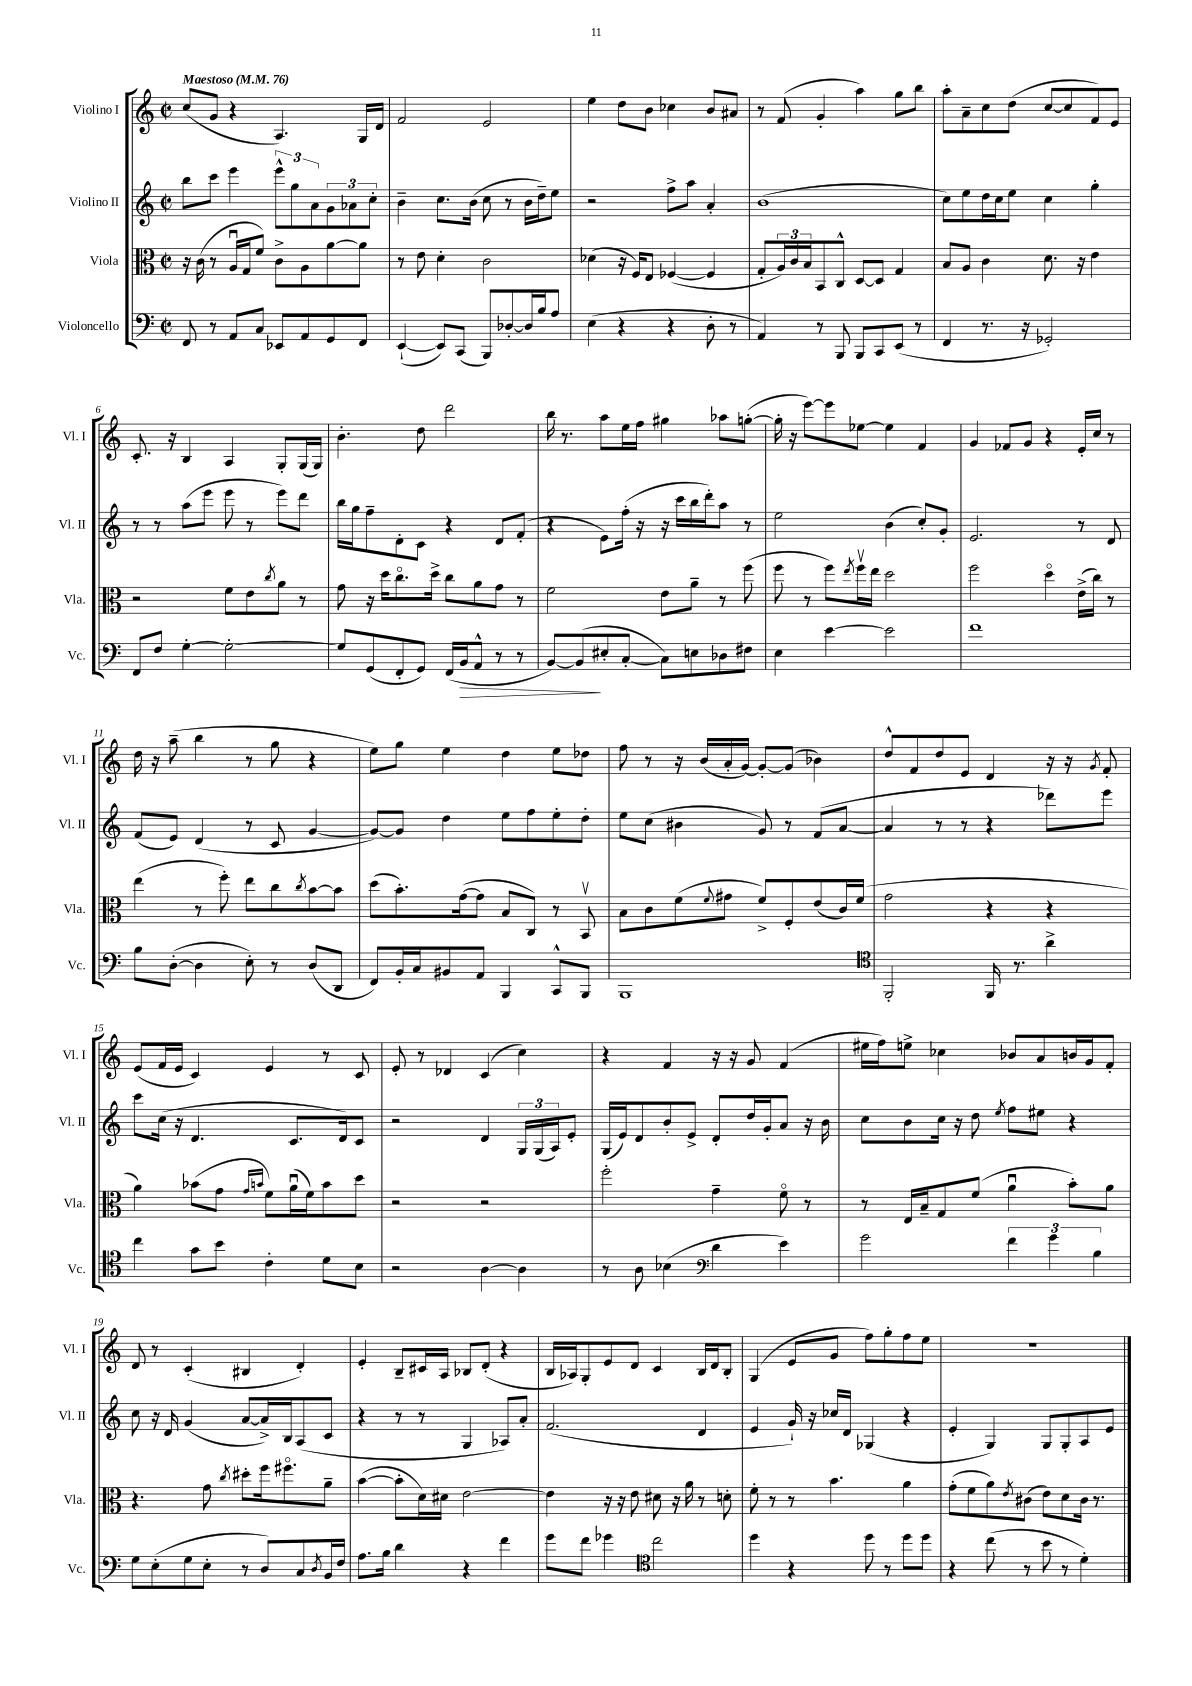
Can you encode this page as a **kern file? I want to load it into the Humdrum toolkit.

**kern	**kern	**kern	**kern
*staff4	*staff3	*staff2	*staff1
*clefF4	*clefC3	*clefG2	*clefG2
*k[]	*k[]	*k[]	*k[]
*M2/2	*M2/2	*M2/2	*M2/2
*met(c|)	*met(c|)	*met(c|)	*met(c|)
*MM76	*MM76	*MM76	*MM76
8FF/	16r	8bb\L	(8cc/L
.	(16c\	.	.
8r	8r	8ccc\J	8g/J
8AA/L	16Au/LL	4eee\	4r
.	16G/J	.	.
8C/J	8f/J)	.	.
8EE-/L	8c^\L	12eee^^\L	4.A/)
.	.	12gg\	.
8AA/	8A\	.	.
.	.	12a\	.
8GG/	[8a\	12g\	.
.	.	12a-\	.
8FF/J	8a\]J	.	16G/LL
.	.	12cc'\J	.
.	.	.	16d/JJ
=	=	=	=
([4EE`/	8r	4b~\	2f/
.	8e\	.	.
8EE/]L)	4d'\	8.cc\L	.
(8CC/J	.	.	.
.	.	(16b\Jk	.
8BBB/L)	2c\	8cc\	2e/
[8D-'/	.	8r	.
16D-/]L	.	16b\LL	.
16B/J	.	16dd~\J)	.
8A/J	.	8ee\J	.
=	=	=	=
(4E\	(4d-\	2r	4ee\
4r	16r	.	8dd\L
.	16F/LK)	.	.
.	8E/J	.	8b\J
4r	([4F-/	8ff^\L	4cc-\
.	.	8aa\J	.
8D'\	4F-/]	4a'/	8b/L
8r	.	.	8a#/J
=	=	=	=
4AA/)	8G'/L	(1b	8r
.	24A/L)	.	(8f/
.	24c/	.	.
.	24B/J	.	.
8r	8BB/	.	4g'/
8BBB/	8C^^/J	.	.
8BBB/L	[8D/L	.	4aa\)
8CC/	8D/]J	.	.
(8EE/J	4G/	.	8gg\L
8r	.	.	8bb\J
=	=	=	=
4FF/	8B/L	8cc\L)	8aa'\L
.	8A/J	8ee\	8a~\
8.r	4c\	16dd\L	8cc\
.	.	16cc\J	.
.	.	8ee\J	(8dd\J
16r	.	.	.
2GG-'/)	8.d\	4cc\	[8cc/L
.	.	.	8cc/]
.	16r	.	.
.	4e\	4gg'\	8f/)
.	.	.	8e/J
=	=	=	=
8FF/L	2r	8r	8.c'/
8F/J	.	8r	.
.	.	.	16r
[4G'\	.	(8aa\L	4B/
.	.	8eee\J	.
2G'\_	8f\L	8eee\	4A/
.	8e\	8r	.
.	8qcc/	.	.
.	8a\J	8eee\L)	8G'/L
.	8r	8ddd\J	(16G/L
.	.	.	16G/JJ)
=	=	=	=
8G/]L	8g\	16bb\LL	4.b'\
.	.	16gg\J	.
(8GG/	16r	8ff~\	.
.	16dd\LK	.	.
8FF'/	8.cco\	8d'\	.
8GG/J)	.	8c\J	8dd\
.	16dd^\Jk	.	.
(16FF/LL	8cc\L	4r	2ddd\
16BB/J	.	.	.
8AA^^/J	8a\	.	.
8r	8g\J	8d/L	.
8r	8r	(8f'/J	.
=	=	=	=
[8BB/L)	2f\	4r	16bb\
.	.	.	8.r
(8BB/]	.	.	.
8E#'/	.	8e\L)	8aa\L
[8C'/J	.	(16ff'\Jk	16ee\L
.	.	16r	16ff\JJ
8C\]L)	8e\L	16r	4gg#\
.	.	16ccc\LL	.
8E\	8a~\J	16bb\	.
.	.	16ddd'\J)	.
8D-\	8r	8aa\J	8aa-\L
8F#\J	(8ff\	8r	([8gg'\J
=	=	=	=
4E\	8ff\	2ee\	16gg'\]
.	.	.	16r
.	8r	.	[8eee\L)
[4e\	8ff\L)	.	8eee\]
.	8qee/	.	.
.	16ffv\L	.	[8ee-\J
.	16ee\JJ	.	.
2e\]	2dd\	(4b\	4ee-\]
.	.	8cc'/L)	4f/
.	.	8g'/J	.
=	=	=	=
1f	2ff\	2.e/	4g/
.	.	.	8f-/L
.	.	.	8g/J
.	4ddo\	.	4r
.	(16e^\LL	8r	16e'/LL
.	16cc\JJ)	.	16cc/JJ
.	8r	8d/	8r
=	=	=	=
8B\L	(4ee\	(8f/L	16dd\
.	.	.	16r
([8D'\J	.	8e/J)	(8aa~\
4D\]	8r	(4d/	4bb\
.	8ff'\)	.	.
8E'\)	8ee\L	8r	8r
8r	8cc\	8c/	8gg\
.	8qcc/	.	.
(8D/L	[8b\	[4g/	4r
8DD/J	8b\]J	.	.
=	=	=	=
8FF/L)	(8dd\L	8g/_L)	8ee\L)
16BB'/L	8.b'\)	8g/]J	8gg\J
16C/J	.	.	.
8BB#/	.	4dd\	4ee\
.	([16g\k	.	.
8AA/J	8g\]J	.	.
4BBB/	8B/L	8ee\L	4dd\
.	8C/J)	8ff\	.
8CC^^/L	8r	8ee'\	8ee\L
8BBB/J	8BBv/	8dd'\J	8dd-\J
=	=	=	=
1BBB	8B\L	8ee\L	8ff\
.	8c\	(8cc\J	8r
.	(8f\	4b#\	16r
.	.	.	(16b/LL
.	8qqf/	.	.
.	8g#\J	.	16a'/
.	.	.	[16g/JJ)
.	8f^/L)	8g/)	8g'/_L
.	8F'/	8r	(8g/]J
.	(8e/	(8f/L	4b-\)
.	16c/L)	[8a/J	.
.	(16f/JJ	.	.
=	=	=	=
*clefC4	*	*	*
2FF'/	2g\	4a/]	8dd^^/L
.	.	.	8f/
.	.	8r	8dd/
.	.	8r	8e/J
16FF/	4r	4r	4d/
8.r	.	.	.
4a^\	4r	8ddd-\L)	16r
.	.	.	16r
.	.	.	8qg/
.	.	8eee\J	8f'/
=	=	=	=
4cc\	4a\)	8ccc\L	(8e/L
.	.	(16cc\Jk	16f/L
.	.	16r	16e/JJ
8g\L	(8b-\L	4.d/	4c/)
8b\J	8g\J	.	.
.	16qqg/LL	.	.
.	16qqb/JJ	.	.
4c'\	8f\L)	.	4e/
.	(16au\L	8.c/L	.
.	16f\J)	.	.
8d\L	8b\	.	8r
.	.	16d/k)	.
8B\J	8dd\J	8c/J	8c/
=	=	=	=
2r	2r	2r	8e'/
.	.	.	8r
.	.	.	4d-/
[4A\	2r	4d/	(4c/
4A\]	.	24G/LL	4cc\)
.	.	(24G/	.
.	.	24A/J)	.
.	.	8e'/J	.
=	=	=	=
8r	2ff'\	(16G/LL	4r
.	.	16e/J)	.
8A\	.	8d/	.
(4B-\	.	8b'/	4f/
.	.	8e^/J	.
*clefF4	*	*	*
4d\	4g~\	8d'/L	16r
.	.	.	16r
.	.	16dd/L	8g/
.	.	16g'/J	.
4e\)	8fo\	8a/J	(4f/
.	8r	16r	.
.	.	16b\	.
=	=	=	=
2g\	8r	8cc\L	16ee#\LL
.	.	.	16ff\J)
.	16E/LL	8b\	8ee^\J
.	16B~/J	.	.
.	8G/	16cc\Jk	4cc-\
.	.	16r	.
.	(8f/J	8dd\	.
.	.	8qee/	.
6f\	4au\	8ff\L	8b-/L
.	.	8ee#\J	8a/
6g\	.	.	.
.	8b'\L)	4r	16b/L
.	.	.	16g/J
6B\	.	.	.
.	8a\J	.	8f'/J
=	=	=	=
8G\L	4.r	8cc\	8d/
(8E'\	.	16r	8r
.	.	16d/	.
8G\	.	(4g/	(4c'/
8E'\J	8g\	.	.
.	8qcc/	.	.
8r	8dd#'\L	[8a/L	4B#/
8D/L)	16ff\k	16a^/]L)	.
.	8.ff#o\	16B/J	.
8C/	.	(8A/	4d'/)
8qD/	.	.	.
16BB/L	8a~\J	8c/J	.
16F/JJ	.	.	.
=	=	=	=
8.A\L	([4b\	4r	4e'/
16B\Jk	.	.	.
4d\	8b'\]L	8r	8B~/L
.	16d\L)	8r	16c#/L
.	16d#\JJ	.	16A/JJ
4r	[2e\	4G/	8B-/L
.	.	.	(8d'/J
4f\	.	8A-/L)	4r
.	.	8a'/J	.
=	=	=	=
8g\L	4e\]	(2.f/	16B/LL
.	.	.	16A-/J)
8f\J	.	.	8G'/
4g-\	16r	.	8e/
.	16r	.	.
.	8e\	.	8d/J
*clefC4	*	*	*
2cc\	8d#\	.	4c/
.	16r	.	.
.	16a\	.	.
.	8r	4d/	16B/LL
.	.	.	16d/J
.	8d'\	.	8B'/J
=	=	=	=
4dd\	8f'\	4e/	(4G/
.	8r	.	.
4r	8r	16g`/)	8e/L
.	.	16r	.
.	4.b\	16cc-/LL	8g/J
.	.	16d/JJ	.
8dd\	.	(4G-/	8ff\L)
8r	.	.	8gg'\
8dd\L	4a\	4r	8ff\
8dd\J	.	.	8ee\J
=	=	=	=
4r	(8g'\L	4e'/	1r
.	8f\	.	.
(8cc\	8a\)	4G/)	.
.	8qe/	.	.
8r	(8c#\J	.	.
8b\	8e\L)	8G/L	.
8r	8d\	8G'/	.
4d'\)	16c#\Jk	8A/	.
.	8.r	.	.
.	.	8e/J	.
==	==	==	==
*-	*-	*-	*-
